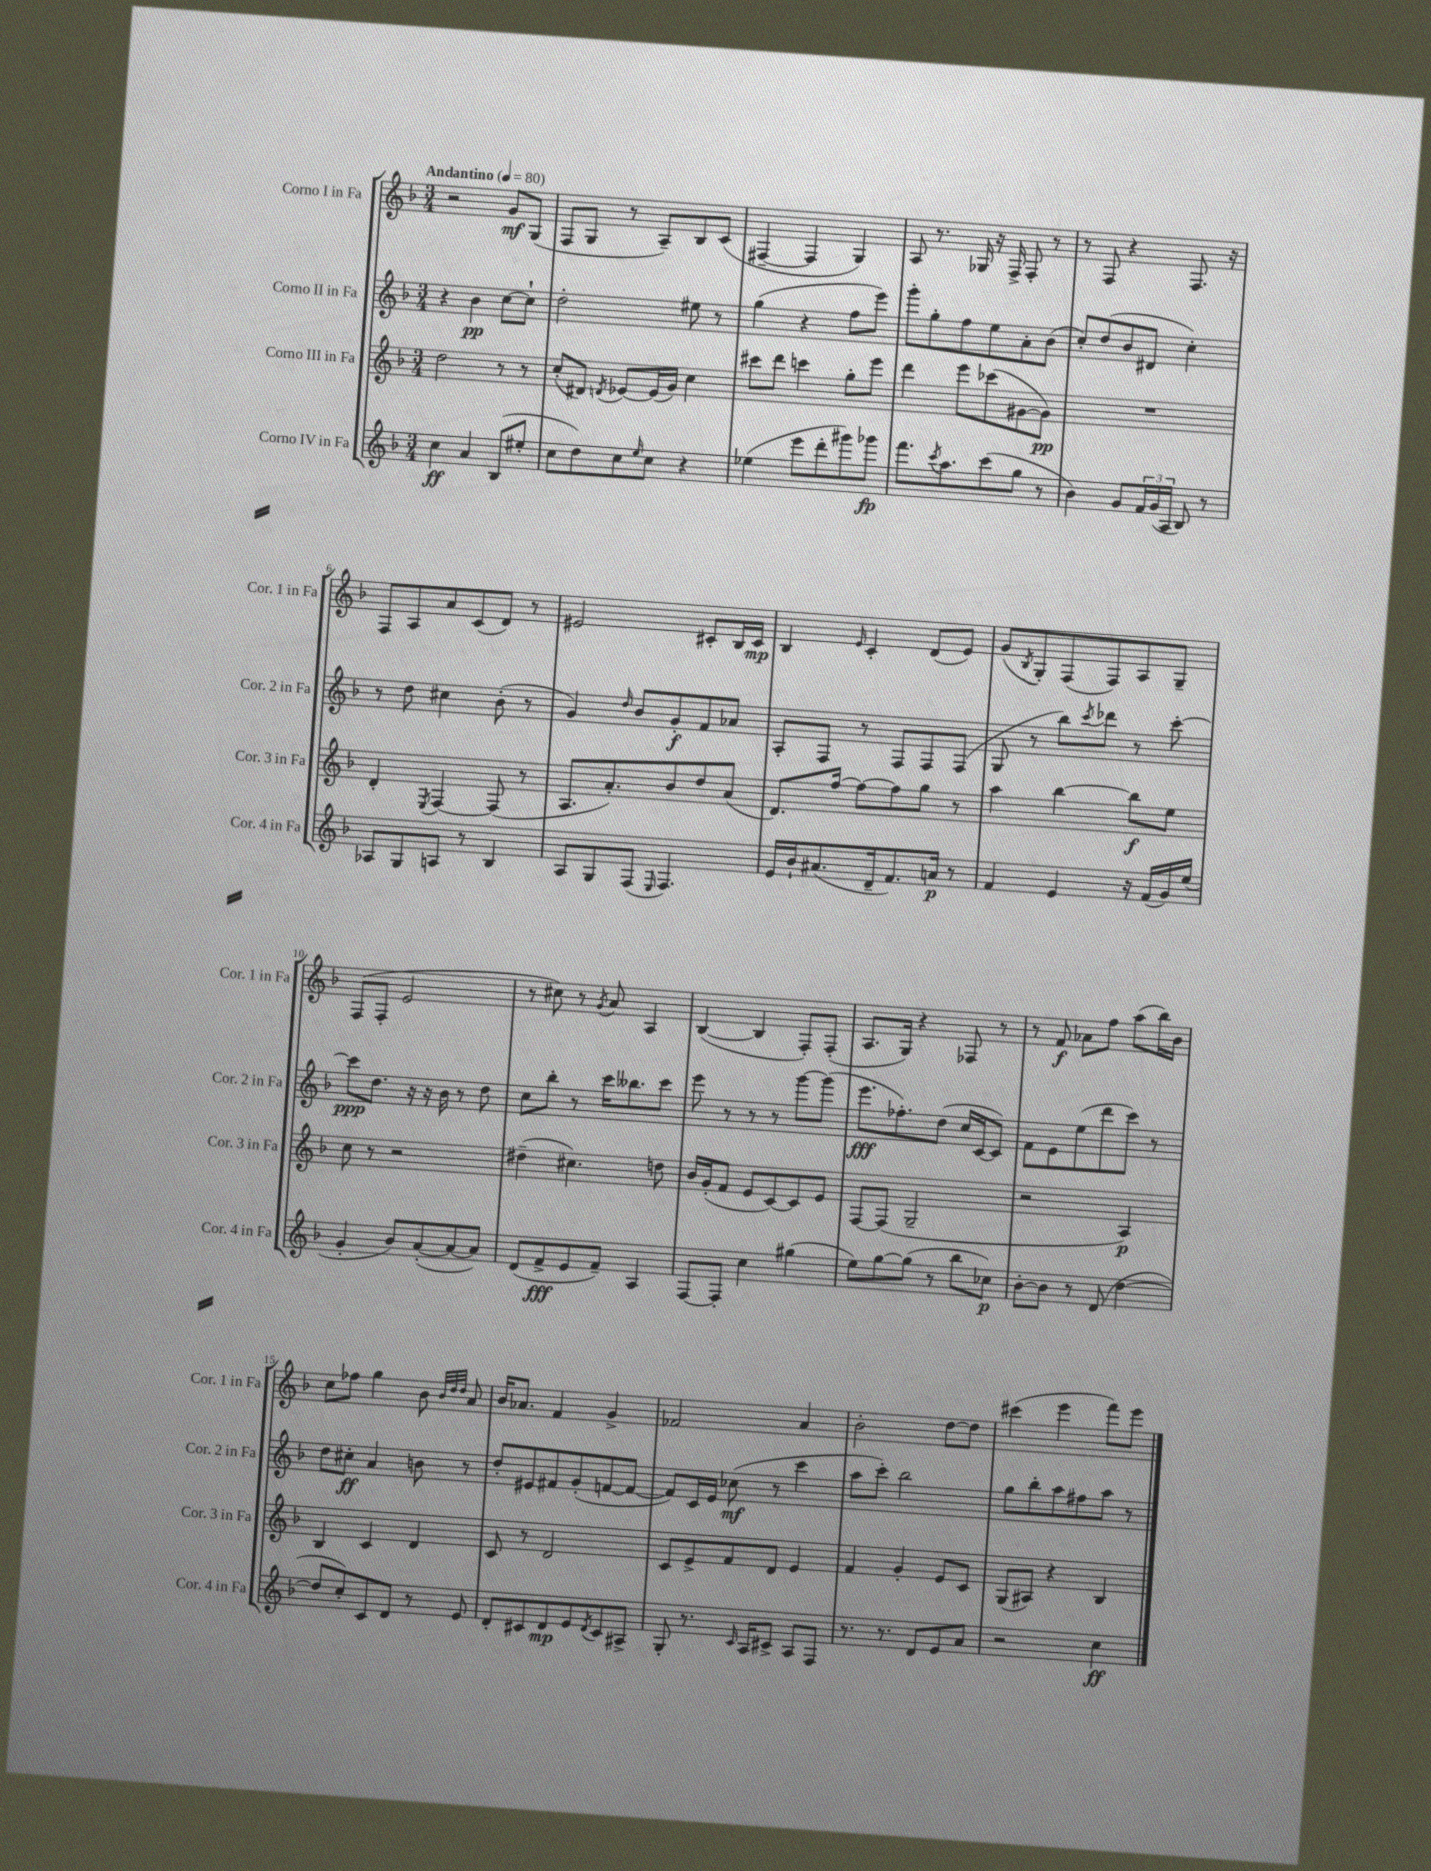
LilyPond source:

<<
\new StaffGroup <<
\new Staff = "s0" \with { instrumentName = "Corno I in Fa" shortInstrumentName = "Cor. 1 in Fa" } {
    \clef treble \key f \major \numericTimeSignature \time 3/4 \tempo "Andantino" 4 = 80
    r2 g'8\mf g8( |
    f8 g8 r8 a8--) bes8 c'8( |
    fis4~-- fis4 g4) |
    a8 r8. ges16 r16 f16-> f8-. r8 |
    r8 f8 r4 f8. r16 |
    f8 a8 a'8 c'8( d'8) r8 |
    eis'2 cis'8-. bes16 cis'16\mp |
    bes4 \grace { e'16 } c'4-. d'8( e'8) |
    g'8( \acciaccatura { bes8 } g8-.) f8( f8) a8 g8-- |
    f8( f8-. e'2 |
    r8 cis''8) r8 \acciaccatura { g'8 } a'8 a4 |
    bes4~( bes4 f8-.) f8-.( |
    a8. g16) r4 fes8 r8 |
    r8 f'8\f aes'8 f''8 a''8( bes''16) bes'16 |
    c''8 fes''8 g''4 bes'8 \grace { bes'32 d''32 d''32 } a'8 |
    bes'16 aes'8. f'4 g'4-> |
    fes'2 a'4 |
    bes'2-. d''8~ d''8 |
    cis'''4( e'''4 f'''8) e'''8 \bar "|." |
}
\new Staff = "s1" \with { instrumentName = "Corno II in Fa" shortInstrumentName = "Cor. 2 in Fa" } {
    \clef treble \key f \major \numericTimeSignature \time 3/4
    r4 bes'4\pp c''8~ c''8-! |
    d''2-. eis''8 r8 |
    g''4( r4 f''8 e'''8) |
    g'''8-. g''8-. f''8 e''8 a'8-. bes'8( |
    c''8-.) d''8( bes'8 dis'8 c''4-.) |
    r8 d''8 cis''4 bes'8-.( r8 |
    g'4) \grace { d''16 } bes'8 g'8-.\f f'8 aes'8 |
    a8-. f8 r8 f8 f8 f8( |
    g8 r8 bes''8) \acciaccatura { c'''8 } des'''8 r8 c'''8~-. |
    c'''8\ppp d''8. r16 r16 bes'16 r8 d''8 |
    c''8 bes''8-. r8 c'''16 beses''8. c'''8 |
    e'''8 r8 r8 r8 g'''8~ g'''8( |
    e'''8.\fff fes''8.-.) d''8( c''16 c'16~ c'8) |
    f'8 e'8 e''8( d'''8 c'''8) r8 |
    d''8 cis''8-.\ff a'4 b'8 r8 |
    d''8-. eis'8 fis'8 g'8-.( f'8~ f'8~ |
    f'8) c'16 e'16 ces''8\mf( r8 c'''4 |
    a''8 c'''8-.) bes''2 |
    g''8 bes''8-. a''8 fis''8 a''8 r8 \bar "|." |
}
\new Staff = "s2" \with { instrumentName = "Corno III in Fa" shortInstrumentName = "Cor. 3 in Fa" } {
    \clef treble \key f \major \numericTimeSignature \time 3/4
    d''2 r8 r8 |
    c''8-.( dis'8) \acciaccatura { d'8 } ees'8~ ees'16( g'16) c''4 |
    cis'''8 d'''8 c'''4 g''8-. e'''8 |
    d'''4 e'''8 ces'''8( gis'8~ gis'8\pp) |
    R2. |
    d'4-. \acciaccatura { e8 } f4~ f8( r8 |
    a8. a'8.-.) bes'8 d''8 a'8( |
    d'8.) f''16~ f''8~ f''8 g''8 r8 |
    a''4 bes''4~ bes''8\f e''8 |
    c''8 r8 r2 |
    dis''4--( cis''4.) d''8 |
    bes'16 g'16-.( f'8 e'8 c'8~) c'8 e'8 |
    f8~ f8( g2-- |
    r2 a4\p) |
    bes4 c'4 d'4 |
    c'8 r8 d'2 |
    c'8 e'8-> f'8 d'8 e'4 |
    f'4 g'4-. e'8 c'8 |
    g8( ais8) r4 bes4 \bar "|." |
}
\new Staff = "s3" \with { instrumentName = "Corno IV in Fa" shortInstrumentName = "Cor. 4 in Fa" } {
    \clef treble \key f \major \numericTimeSignature \time 3/4
    c''4\ff a'4 bes8( eis''8-. |
    c''8 d''8) c''8 \grace { e''16 } c''8 r4 |
    ees''4( e'''8 d'''8-. gis'''8) ges'''8\fp |
    f'''8. \acciaccatura { c'''8 } a''8. c'''8( g''8 r8 |
    bes'4) g'8 \tuplet 3/2 { f'16 g'16( a16 } bes8) r8 |
    aes8 g8 a8 r8 bes4 |
    a8 g8 f8( \grace { e16 } f4.) |
    e'16 bes'16-! ais'8.( d'16-- f'8.) a'16\p r8 |
    f'4 e'4 r16 f'16( g'16) e''16( |
    g'4-. bes'8) a'8~-.( a'8~ a'8) |
    d'8( f'8->\fff e'8 f'8--) a4 |
    f8~ f8-. c''4 gis''4( |
    e''8) g''8~ g''8( r8 bes''8 ces''8\p) |
    bes'8~-. bes'8 r8 d'8( d''4~ |
    d''8 c''8-.) c'8 d'8 r8 e'8 |
    d'8-. cis'8 d'8\mp e'8 \acciaccatura { d'8 } cis'8 ais8-> |
    g8-. r8. \grace { c'16 } a16 cis'8-> a8 f8 |
    r8. r8. d'8 e'8 a'8 |
    r2 c''4\ff \bar "|." |
}
>>
>>
